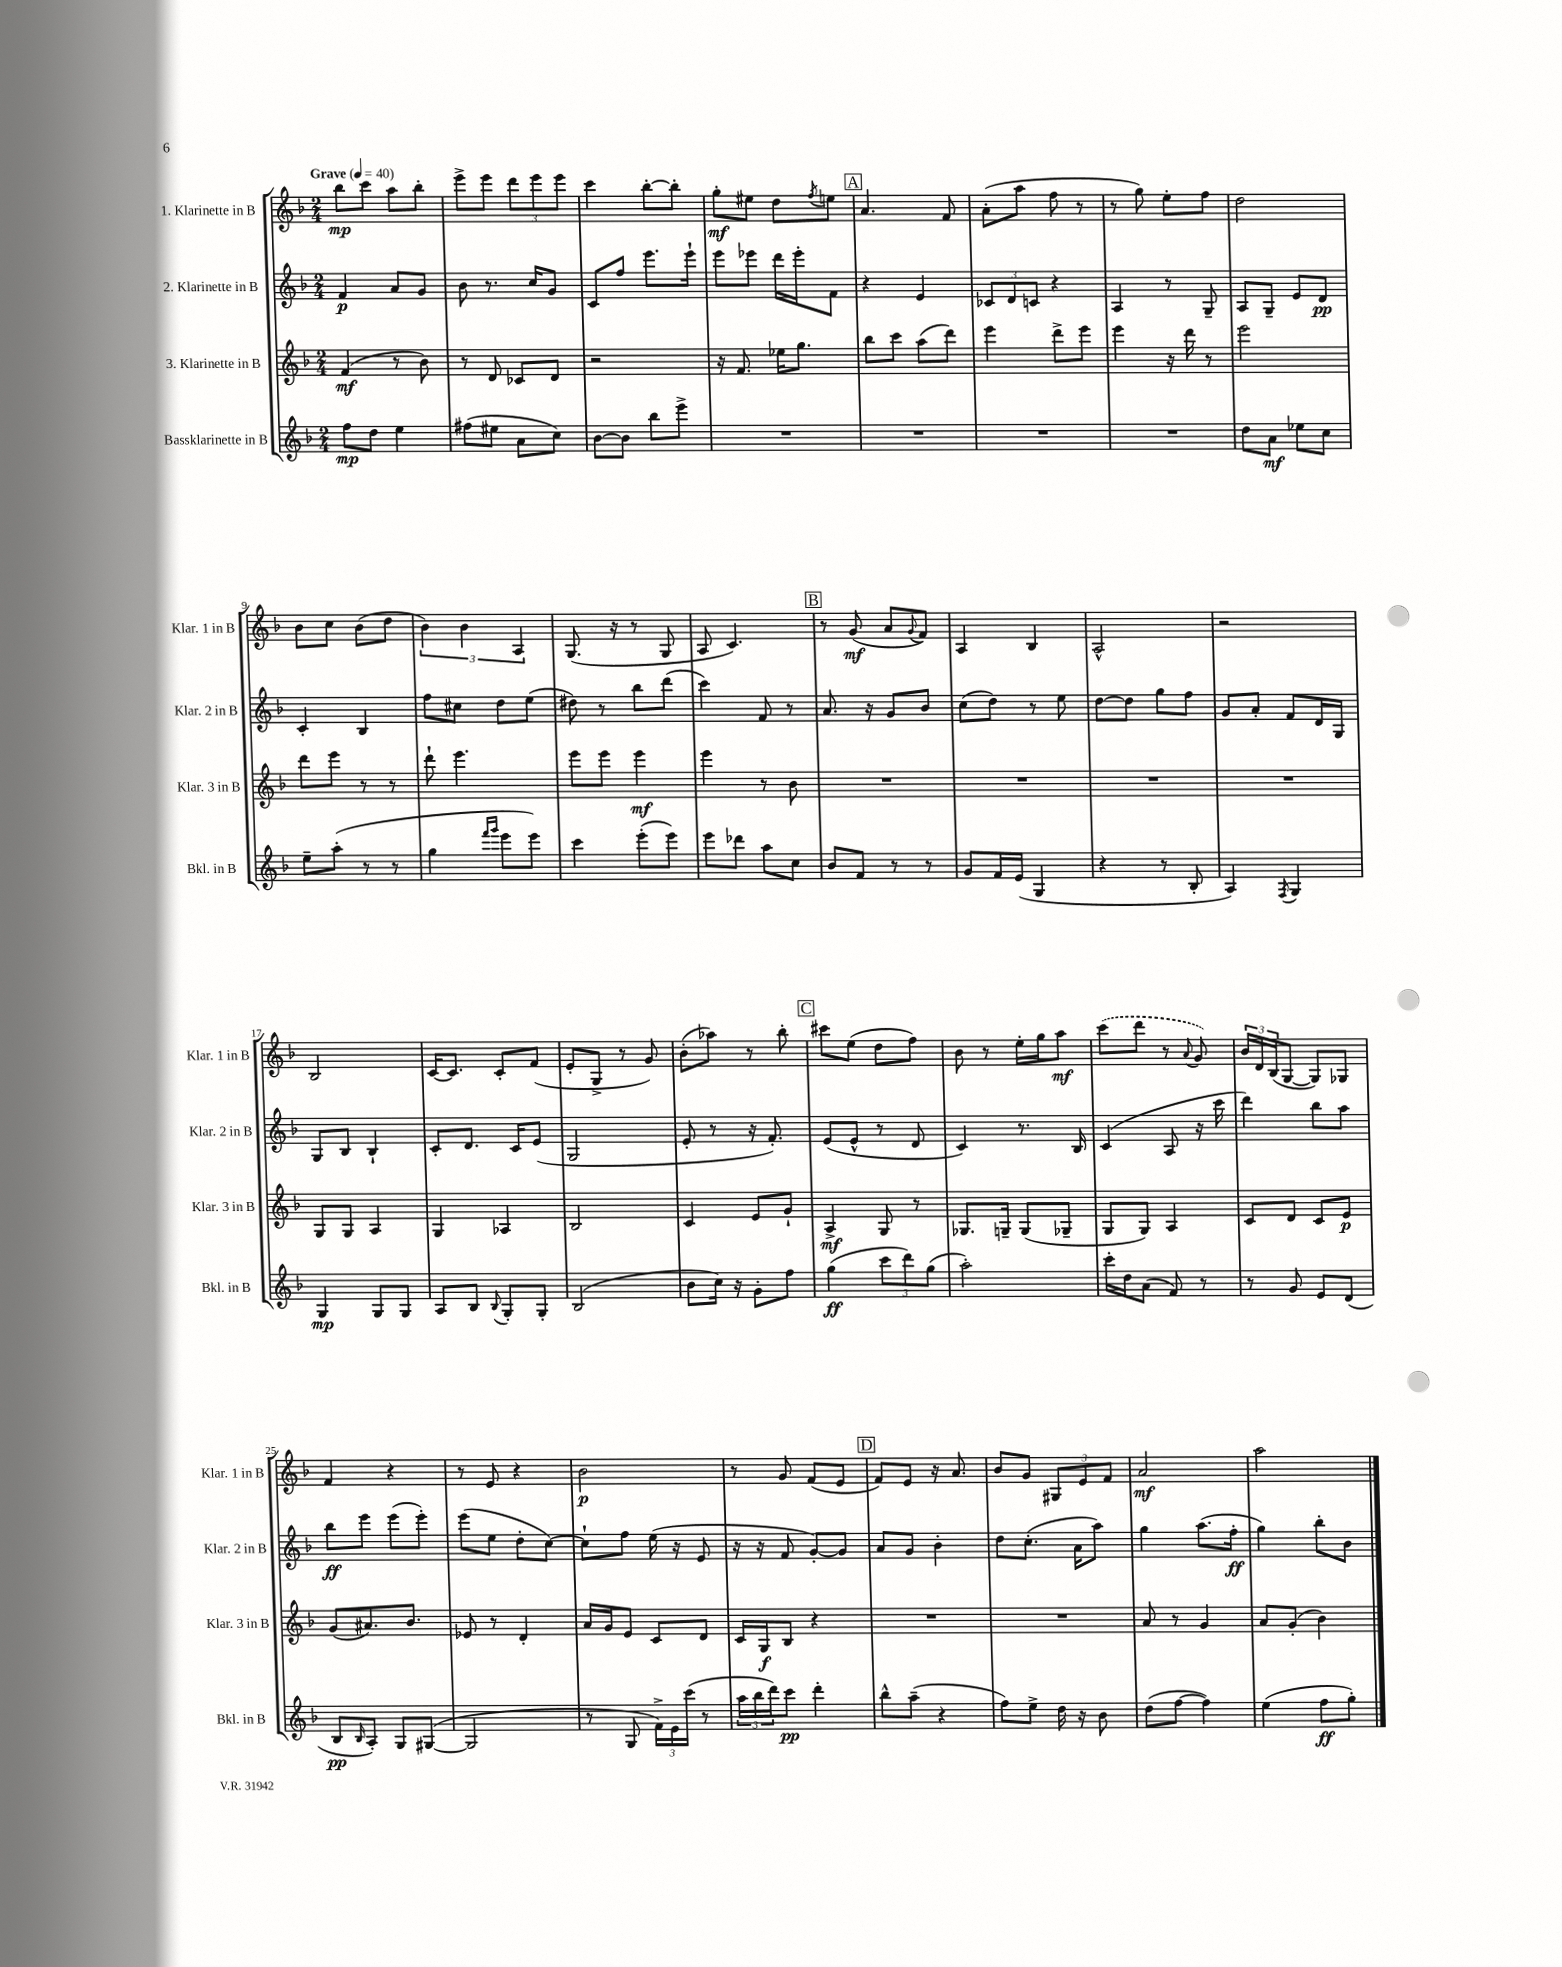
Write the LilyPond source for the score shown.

<<
\new StaffGroup <<
\new Staff = "s0" \with { instrumentName = "1. Klarinette in B" shortInstrumentName = "Klar. 1 in B" } {
    \clef treble \key f \major \numericTimeSignature \time 2/4 \tempo "Grave" 4 = 40
    bes''8\mp c'''8 a''8 bes''8-. |
    e'''8-> e'''8 \tuplet 3/2 { d'''8 e'''8 e'''8 } |
    c'''4 bes''8~-. bes''8-. |
    g''8-.\mf eis''8 d''8 \acciaccatura { f''8 } e''8 |
    \mark \markup { \box "A" } a'4. f'8 |
    a'8-.( a''8 f''8 r8 |
    r8 g''8) e''8-. f''8 |
    d''2 |
    bes'8 c''8 bes'8( d''8 |
    \tuplet 3/2 { bes'4) bes'4 a4 } |
    g8.( r16 r8 g8 |
    a8 c'4.) |
    \mark \markup { \box "B" } r8 g'8\mf( a'8 \appoggiatura { g'8 } f'8) |
    a4 bes4 |
    a2-^ |
    r2 |
    bes2 |
    c'16~ c'8. c'8-. f'8( |
    e'8-. g8-> r8 g'8) |
    bes'8-.( aes''8) r8 bes''8-. |
    \mark \markup { \box "C" } cis'''8 e''8( d''8 f''8) |
    bes'8 r8 e''16-. g''16 a''8\mf |
    \once \slurDashed c'''8( d'''8 r8 \appoggiatura { a'8 } g'8) |
    \tuplet 3/2 { bes'16 d'16 bes16( } g8~ g8) ges8 |
    f'4 r4 |
    r8 e'8 r4 |
    bes'2\p |
    r8 g'8 f'8( e'8 |
    \mark \markup { \box "D" } f'8) e'8 r16 a'8. |
    bes'8 g'8 \tuplet 3/2 { gis8 e'8 f'8 } |
    a'2\mf |
    a''2 \bar "|." |
}
\new Staff = "s1" \with { instrumentName = "2. Klarinette in B" shortInstrumentName = "Klar. 2 in B" } {
    \clef treble \key f \major \numericTimeSignature \time 2/4
    f'4\p a'8 g'8 |
    bes'8 r8. c''16 g'8 |
    c'8 f''8 e'''8. e'''16-! |
    e'''8 ees'''8 d'''16 ees'''16-. f'8 |
    \mark \markup { \box "A" } r4 e'4 |
    \tuplet 3/2 { ces'8 d'8 c'8 } r4 |
    a4 r8 g8-- |
    a8 g8-- e'8 d'8\pp |
    c'4-. bes4 |
    f''8 cis''8 d''8 e''8( |
    dis''8) r8 bes''8 d'''8( |
    c'''4) f'8 r8 |
    \mark \markup { \box "B" } a'8. r16 g'8 bes'8 |
    c''8( d''8) r8 e''8 |
    d''8~ d''8 g''8 f''8 |
    g'8 a'8-. f'8 d'16 g16 |
    g8 bes8 bes4-! |
    c'8-. d'8. c'16 e'8( |
    g2 |
    e'8-. r8 r16 f'8.-.) |
    \mark \markup { \box "C" } e'8( e'8-^ r8 d'8 |
    c'4) r8. bes16 |
    c'4( a8 r16 c'''16 |
    d'''4) bes''8 a''8 |
    bes''8\ff e'''8 e'''8( e'''8-.) |
    e'''8( e''8 d''8-. c''8~) |
    c''8-! f''8 e''16( r16 e'8 |
    r16 r16 f'8 g'8~-.) g'8 |
    \mark \markup { \box "D" } a'8 g'8 bes'4-. |
    d''8 c''8.-.( a'16 a''8) |
    g''4 a''8.( f''16-.\ff |
    g''4) bes''8-. bes'8 \bar "|." |
}
\new Staff = "s2" \with { instrumentName = "3. Klarinette in B" shortInstrumentName = "Klar. 3 in B" } {
    \clef treble \key f \major \numericTimeSignature \time 2/4
    f'4\mf( r8 bes'8) |
    r8 d'8 ces'8 d'8 |
    r2 |
    r16 f'8. ees''16 g''8. |
    \mark \markup { \box "A" } bes''8 c'''8 a''8( d'''8) |
    e'''4 d'''8-> e'''8 |
    e'''4 r16 d'''16 r8 |
    e'''2 |
    d'''8 e'''8 r8 r8 |
    d'''8-! e'''4. |
    e'''8 e'''8 e'''4\mf |
    e'''4 r8 bes'8 |
    \mark \markup { \box "B" } R2 |
    R2 |
    R2 |
    R2 |
    g8 g8 a4 |
    g4 aes4 |
    bes2 |
    c'4 e'8 g'8-! |
    \mark \markup { \box "C" } a4->\mf g8 r8 |
    ges8. g16-- g8( ges8-- |
    g8 g8) a4 |
    c'8 d'8 c'8 e'8\p |
    g'8( ais'8.) bes'8. |
    ees'8 r8 d'4-. |
    a'16 g'16 e'8 c'8 d'8 |
    c'16 g16\f bes8 r4 |
    \mark \markup { \box "D" } R2 |
    R2 |
    a'8 r8 g'4 |
    a'8 g'8-.( bes'4) \bar "|." |
}
\new Staff = "s3" \with { instrumentName = "Bassklarinette in B" shortInstrumentName = "Bkl. in B" } {
    \clef treble \key f \major \numericTimeSignature \time 2/4
    f''8\mp d''8 e''4 |
    fis''8( eis''8 a'8 c''8) |
    bes'8~ bes'8 bes''8 e'''8-> |
    R2 |
    \mark \markup { \box "A" } R2 |
    R2 |
    R2 |
    d''8 a'8\mf ees''8 c''8 |
    e''8-- a''8-.( r8 r8 |
    g''4 \grace { f'''16 g'''16 } e'''8 e'''8) |
    c'''4 e'''8-.( e'''8) |
    e'''8 des'''8 a''8 c''8 |
    \mark \markup { \box "B" } bes'8 f'8 r8 r8 |
    g'8 f'16 e'16( g4 |
    r4 r8 bes8-. |
    a4) \acciaccatura { f8 } g4 |
    g4\mp g8 g8 |
    a8 bes8 \appoggiatura { bes8 } g8-. g8-. |
    bes2( |
    bes'8 c''16) r16 g'8-. f''8 |
    \mark \markup { \box "C" } g''4\ff( \tuplet 3/2 { c'''8 d'''8) g''8( } |
    a''2-.) |
    c'''16-. d''16 a'8( f'8) r8 |
    r8 g'8 e'8 d'8( |
    bes8\pp \grace { bes16 } a8-.) g8 gis8~( |
    gis2 |
    r8 g8 \tuplet 3/2 { f'16->) e'16 c'''16( } r8 |
    \tuplet 3/2 { a''16 bes''16 d'''16) } c'''8\pp d'''4-. |
    \mark \markup { \box "D" } bes''8-^ a''8--( r4 |
    f''8) e''8-> d''16 r16 bes'8 |
    d''8( f''8~ f''4) |
    e''4( f''8\ff g''8-.) \bar "|." |
}
>>
>>
